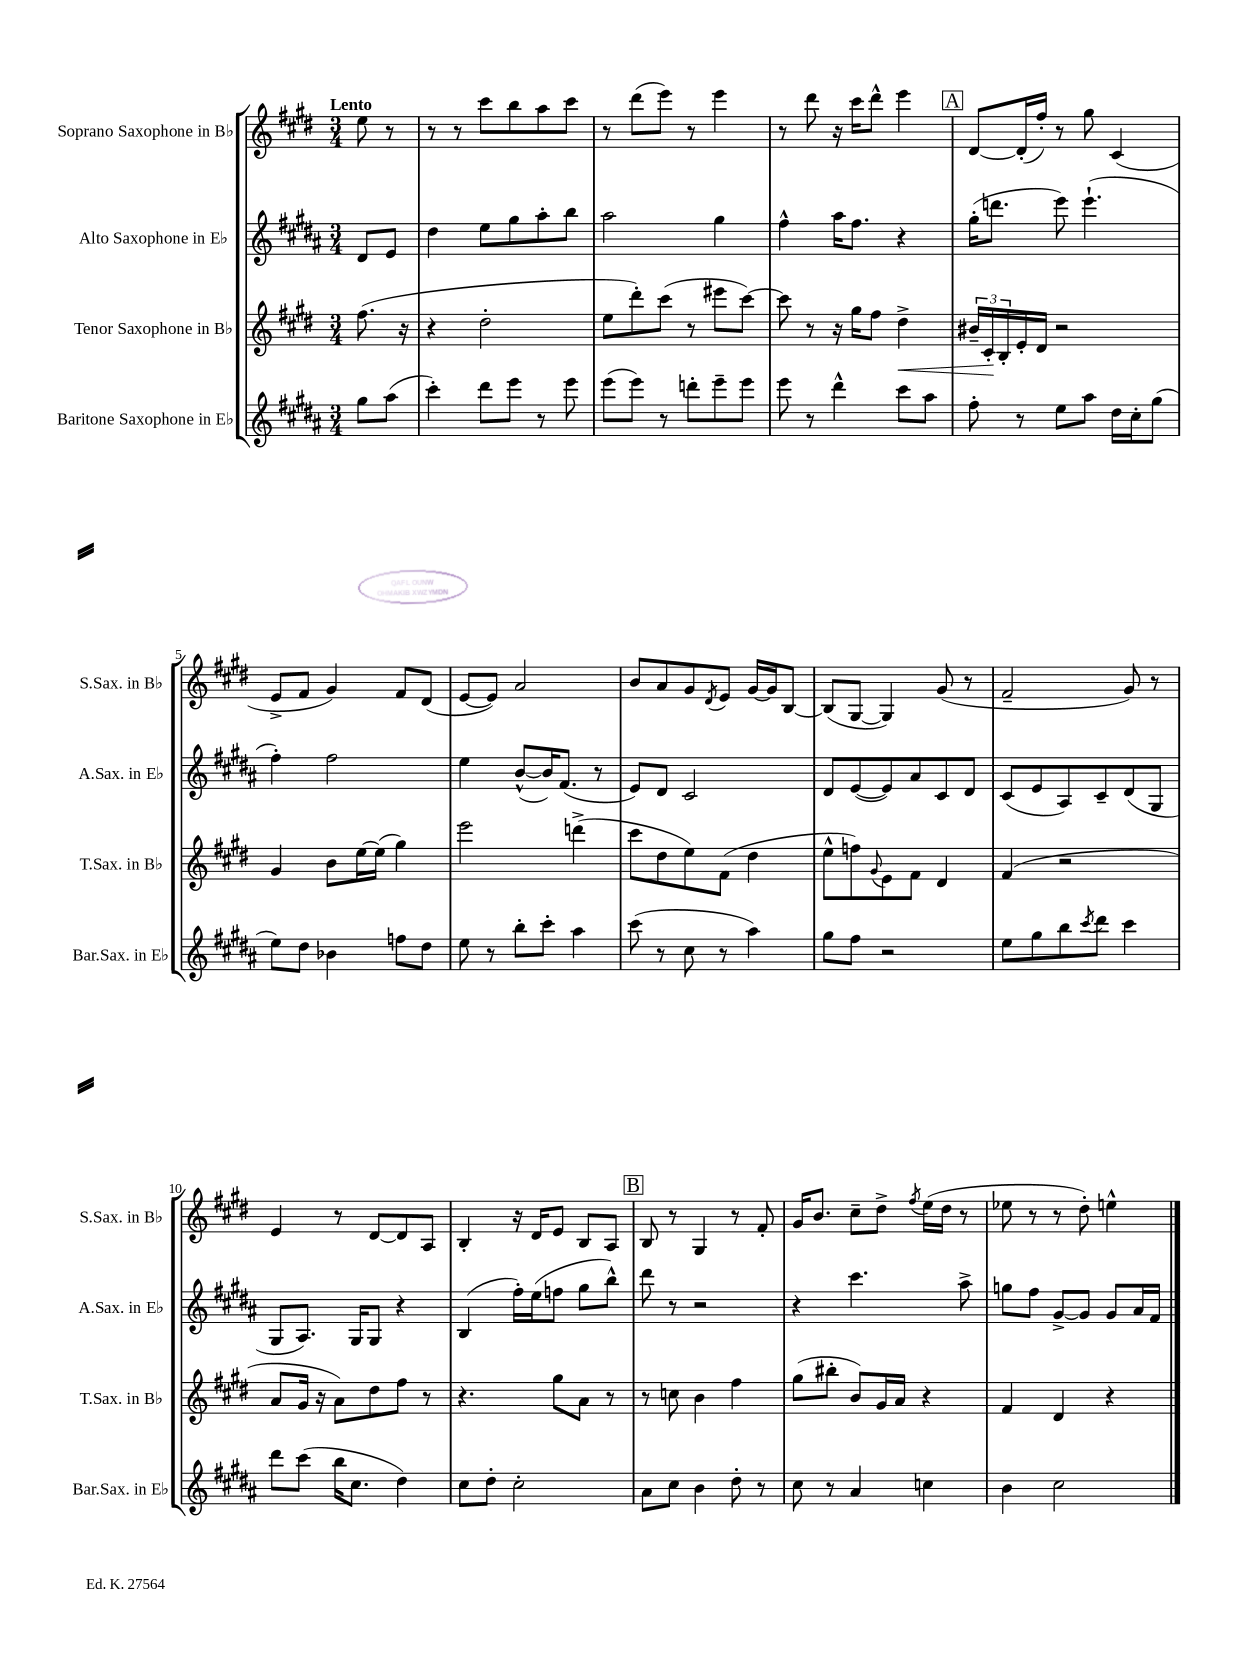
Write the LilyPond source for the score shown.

<<
\new StaffGroup <<
\new Staff = "s0" \with { instrumentName = "Soprano Saxophone in Bb" shortInstrumentName = "S.Sax. in Bb" } {
    \clef treble \key e \major \numericTimeSignature \time 3/4 \partial 4 \tempo "Lento"
    e''8 r8 |
    r8 r8 cis'''8 b''8 a''8 cis'''8 |
    r8 dis'''8( e'''8) r8 e'''4 |
    r8 dis'''8 r16 cis'''16 dis'''8-^ e'''4 |
    \mark \markup { \box "A" } dis'8~ dis'16-.( fis''16-.) r8 gis''8 cis'4( |
    e'8-> fis'8 gis'4) fis'8 dis'8( |
    e'8~ e'8) a'2 |
    b'8 a'8 gis'8 \acciaccatura { dis'8 } e'8 gis'16~ gis'16 b8~ |
    b8( gis8~ gis4) gis'8( r8 |
    fis'2-- gis'8) r8 |
    e'4 r8 dis'8~ dis'8 a8 |
    b4-. r16 dis'16 e'8 b8 a8 |
    \mark \markup { \box "B" } b8 r8 gis4 r8 fis'8-. |
    gis'16 b'8. cis''8-- dis''8-> \acciaccatura { fis''8 } e''16( dis''16 r8 |
    ees''8 r8 r8 dis''8-.) e''4-^ \bar "|." |
}
\new Staff = "s1" \with { instrumentName = "Alto Saxophone in Eb" shortInstrumentName = "A.Sax. in Eb" } {
    \clef treble \key b \major \numericTimeSignature \time 3/4 \partial 4
    dis'8 e'8 |
    dis''4 e''8 gis''8 ais''8-. b''8 |
    ais''2 gis''4 |
    fis''4-^ ais''16 fis''8. r4 |
    \mark \markup { \box "A" } gis''16-.( d'''8. e'''8) e'''4.-!( |
    fis''4-.) fis''2 |
    e''4 b'8~-^( b'16) fis'8.( r8 |
    e'8) dis'8 cis'2 |
    dis'8 e'8~( e'8) ais'8 cis'8 dis'8 |
    cis'8( e'8 ais8) cis'8-- dis'8( gis8 |
    gis8 ais8.) gis16 gis8 r4 |
    b4( fis''16-.) e''16( f''8 gis''8 b''8-^) |
    \mark \markup { \box "B" } dis'''8 r8 r2 |
    r4 cis'''4. ais''8-> |
    g''8 fis''8 gis'8~-> gis'8 gis'8 ais'16 fis'16 \bar "|." |
}
\new Staff = "s2" \with { instrumentName = "Tenor Saxophone in Bb" shortInstrumentName = "T.Sax. in Bb" } {
    \clef treble \key e \major \numericTimeSignature \time 3/4 \partial 4
    fis''8.( r16 |
    r4 dis''2-. |
    e''8 dis'''8-.) cis'''8( r8 eis'''8 cis'''8~) |
    cis'''8 r8 r16 gis''16 fis''8 dis''4->\< |
    \mark \markup { \box "A" } \tuplet 3/2 { bis'16-- cis'16-.\! b16-. } e'16-. dis'16 r2 |
    gis'4 b'8 e''16~ e''16( gis''4) |
    e'''2 d'''4->( |
    cis'''8 dis''8 e''8) fis'8( dis''4 |
    e''8-^ f''8) \appoggiatura { gis'8 } e'8 fis'8 dis'4 |
    fis'4( r2 |
    a'8 gis'16 r16 a'8) dis''8 fis''8 r8 |
    r4. gis''8 a'8 r8 |
    \mark \markup { \box "B" } r8 c''8 b'4 fis''4 |
    gis''8( bis''8-. b'8) gis'16 a'16 r4 |
    fis'4 dis'4 r4 \bar "|." |
}
\new Staff = "s3" \with { instrumentName = "Baritone Saxophone in Eb" shortInstrumentName = "Bar.Sax. in Eb" } {
    \clef treble \key b \major \numericTimeSignature \time 3/4 \partial 4
    gis''8 ais''8( |
    cis'''4-.) dis'''8 e'''8 r8 e'''8 |
    e'''8( e'''8) r8 d'''8-. e'''8-- e'''8 |
    e'''8 r8 dis'''4-^ cis'''8 ais''8 |
    \mark \markup { \box "A" } fis''8-. r8 e''8 ais''8 dis''16 cis''16-. gis''8( |
    e''8) dis''8 bes'4 f''8 dis''8 |
    e''8 r8 b''8-. cis'''8-. ais''4 |
    cis'''8( r8 cis''8 r8 ais''4) |
    gis''8 fis''8 r2 |
    e''8 gis''8 b''8 \acciaccatura { cis'''8 } dis'''8 cis'''4 |
    dis'''8 cis'''8( b''16 cis''8. dis''4) |
    cis''8 dis''8-. cis''2-. |
    \mark \markup { \box "B" } ais'8 cis''8 b'4 dis''8-. r8 |
    cis''8 r8 ais'4 c''4 |
    b'4 cis''2 \bar "|." |
}
>>
>>
